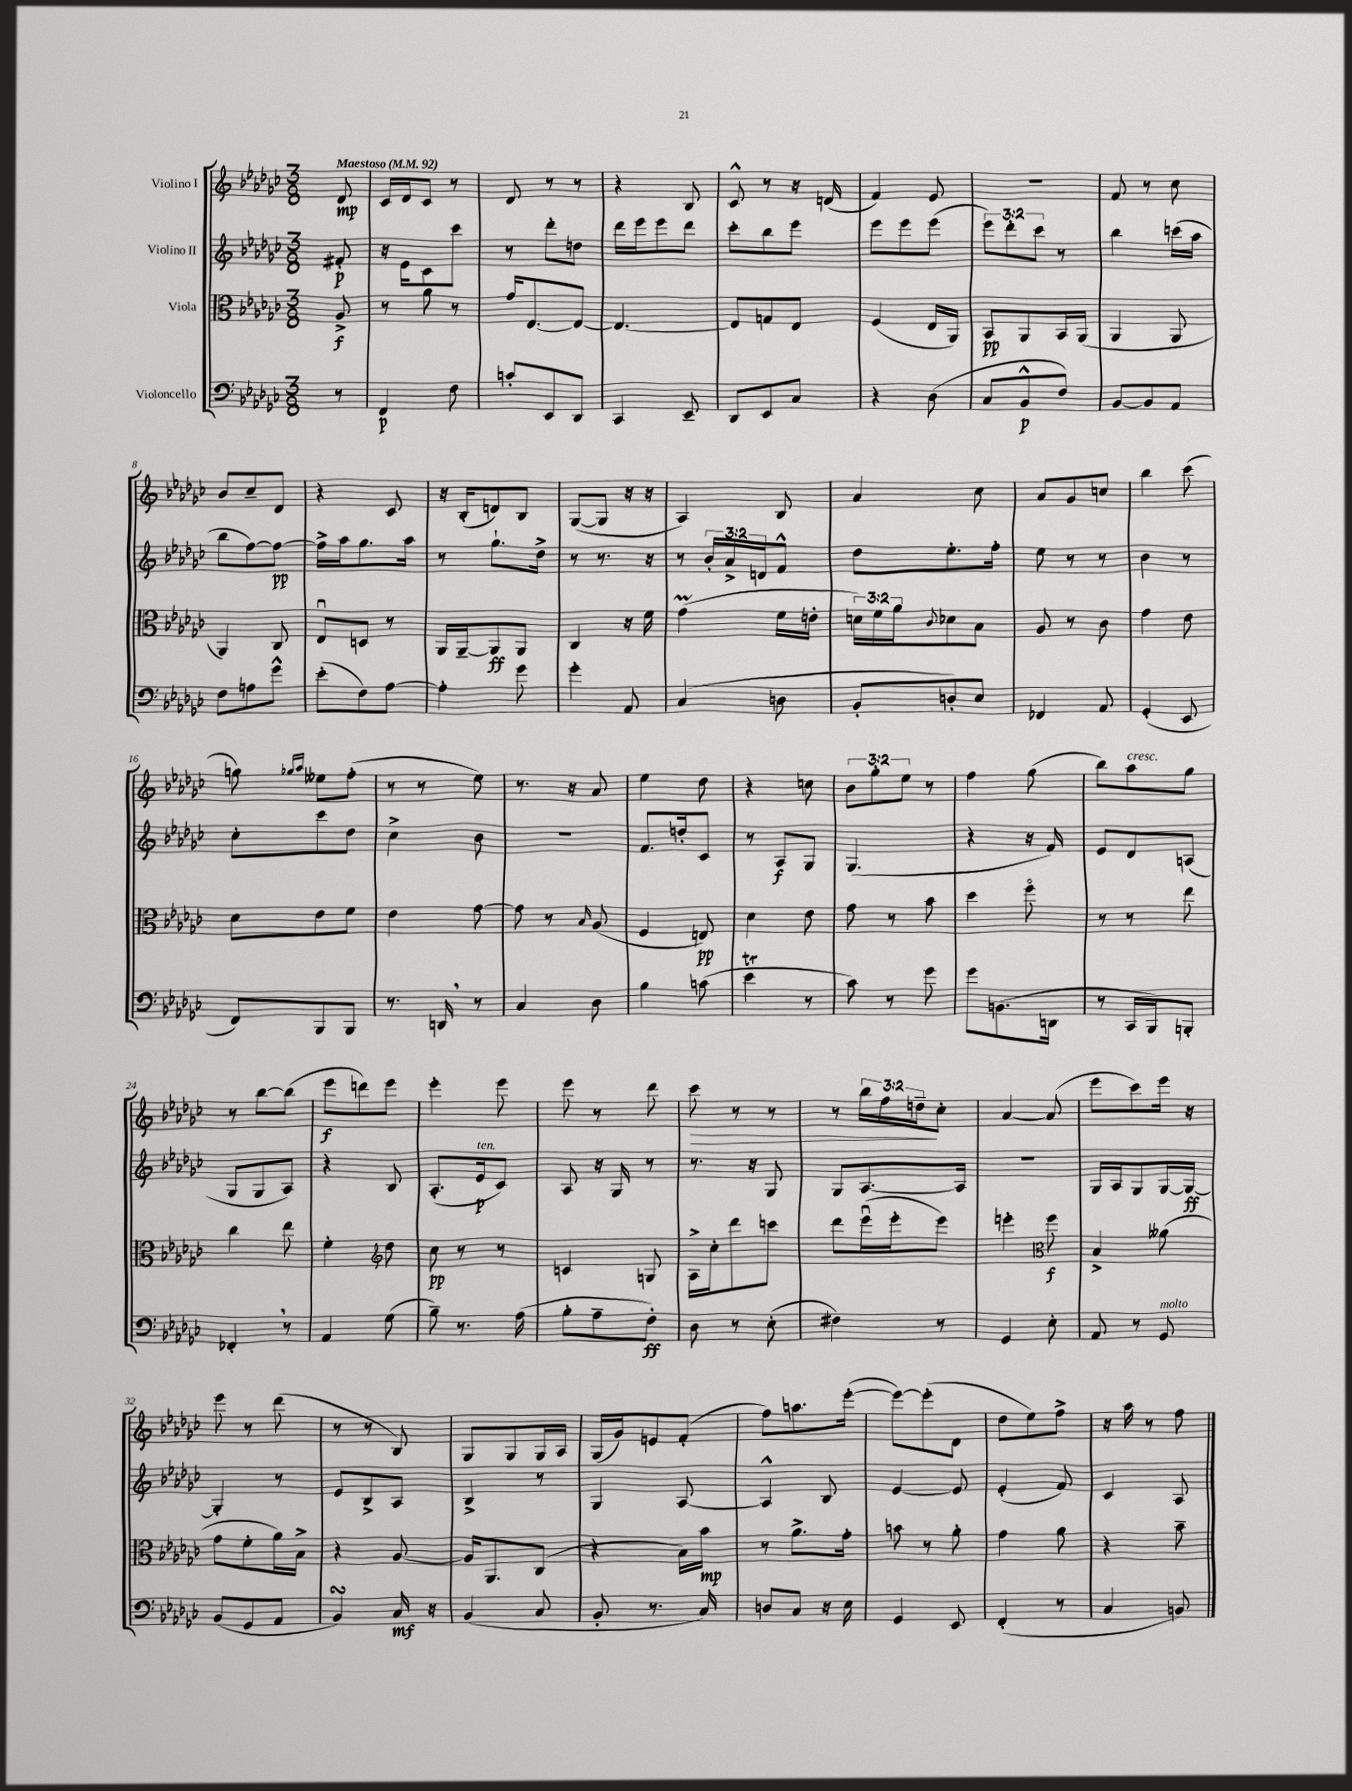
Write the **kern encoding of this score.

**kern	**kern	**kern	**kern
*staff4	*staff3	*staff2	*staff1
*clefF4	*clefC3	*clefG2	*clefG2
*k[b-e-a-d-g-c-]	*k[b-e-a-d-g-c-]	*k[b-e-a-d-g-c-]	*k[b-e-a-d-g-c-]
*M3/8	*M3/8	*M3/8	*M3/8
*MM92	*MM92	*MM92	*MM92
8r	8A-^	8f#'	8d-
=	=	=	=
4FF	8r	16r	16c-
.	.	16e-	16d-
.	8a-	8c-	8c-
8F	8r	8ccc-	8r
=	=	=	=
8c'	16g-	8r	8d-
.	[8.E-	.	.
8EE-	.	8ddd-'	8r
8DD-	8E-_	8dd	8r
=	=	=	=
4CC-	4.E-_	16ddd-	4r
.	.	16eee-	.
.	.	8eee-	.
8EE-~	.	8ddd-	8B-
=	=	=	=
8DD-	8E-]	8ccc-'	8c-^^
8EE-	8G	8bb-	8r
8C-	8E-	8eee-	16r
.	.	.	(16d
=	=	=	=
4r	(4F	8eee-	4f)
.	.	8eee-	.
(8D-	16E-	(8eee-	8e-
.	16AA-)	.	.
=	=	=	=
8C-	8BB-	12eee-)	4.r
.	.	12ddd-'	.
8BB-^^	8AA-	.	.
.	.	12ccc-	.
8F)	16BB-	8r	.
.	(16AA-	.	.
=	=	=	=
[8BB-	4AA-	4bb-	8f
8BB-]	.	.	8r
8AA-	8AA-	(16ccc	8cc-
.	.	16aa-	.
=	=	=	=
8F	4AA-)	8bb-	8b-
8A	.	[8ff)	8cc-~
8g-^^	8C-	8ff_	8d-
=	=	=	=
(8e-'	8E-u	16ff^]	4r
.	.	16aa-	.
8F)	8D	8.gg-	.
[8A-	8r	.	8c-
.	.	16aa-	.
=	=	=	=
4A-']	16AA-	8r	16r
.	[16AA-~	.	(16B-'
.	8AA-]	8.gg-`	8d)
8g-	8AA-	.	8B-
.	.	16dd-^	.
=	=	=	=
4g-'	4C-	8r	([8G-
.	.	8.r	8G-]
8AA-	16r	.	16r
.	16f	16r	16r
=	=	=	=
(4C-	(4g-	8r	4A-)
.	.	24b-'	.
.	.	24a-^	.
.	.	24d	.
8D	16f	8f^^	8B-
.	16e'	.	.
=	=	=	=
8BB-'	24d)	8dd-	4a-
.	24f	.	.
.	24a-	.	.
.	8qqc-	.	.
8D')	8d-	8.ee-'	.
8E-	8B-	.	8cc-
.	.	16ff'	.
=	=	=	=
4FF-	8A-	8ee-	8a-
.	8r	8r	8g-
8AA-	8c-	8r	8cc
=	=	=	=
(4GG-'	4g-	4b-	4bb-
8EE-	8e-	8r	(8ccc-
=	=	=	=
8FF)	8d-	8cc-'	8gg)
.	.	.	16qqgg-
.	.	.	16qqaa-
8BBB-	8e-	8ccc-	8ee--
8BBB-	8f	8dd-	(8ff'
=	=	=	=
8.r	4e-	4cc-^	8r
.	.	.	8r
16DD	.	.	.
8r	[8g-	8b-	8ee-)
=	=	=	=
4C-	8g-]	4.r	8.r
.	8r	.	.
.	.	.	16r
.	16qqB-	.	.
8D-	(8A-	.	8a-
=	=	=	=
4B-	4F	8.f	4ee-
.	.	16dd'	.
(8c	8E)	8c-	8dd-
=	=	=	=
4e-	4d-	8r	4r
.	.	8A-	.
8r	8e-	8G-	8cc
=	=	=	=
8c-)	8g-	(4.G-	12b-
.	.	.	12gg-'
8r	8r	.	.
.	.	.	12ee-
8g-	8b-	.	8r
=	=	=	=
8g-	4dd-	4r	4ff
(8.BB	.	.	.
.	8ffo	16r	(8gg-
16DD	.	16f)	.
=	=	=	=
8r	8r	8e-	8bb-)
16CC-	8r	8d-	8aa-
16BBB-)	.	.	.
8BBB'	8ee-	(8A	8gg-
=	=	=	=
4FF-'	4cc-	8G-	8r
.	.	8G-	[8bb-
8r	8ee-	8A-)	(8bb-]
=	=	=	=
4AA-	4f'	4r	8eee-
.	.	.	8ddd)
*	*clefG2	*	*
(8G-	8dd-	8B-	8eee-
=	=	=	=
8B-~)	8cc-	(8.A-'	4eee-'
8.r	8r	.	.
.	.	16e-	.
.	8r	8c-)	8eee-
(16A-	.	.	.
=	=	=	=
8B-'	4c	8A-	8eee-
8A-~	.	16r	8r
.	.	16G-	.
8F')	8G	8r	8ddd-
=	=	=	=
8D-	16A-^	8.r	8ccc-
.	16cc-'	.	.
8r	8ddd-	.	8r
.	.	16r	.
(8E-'	8ccc	8G-	8r
=	=	=	=
4F#)	8ddd-	8G-	8r
.	(16eee-u	[8.A-	24bb-
.	.	.	24ff
.	16eee-'	.	.
.	.	.	24dd~
8r	8eee-)	.	8cc-'
.	.	16A-]	.
=	=	=	=
4GG-	4eee'	4.r	[4a-
*	*clefC3	*	*
8E-'	8ff	.	(8a-]
=	=	=	=
8AA-	4B-^	16G-	8eee-
.	.	16A-	.
8r	.	8G-	8ccc-)
8GG-	(8a--	[16G-	16eee-
.	.	16G-_	16r
=	=	=	=
(8BB-	8g-	4G-']	8eee-
8GG-	8f'	.	8r
8AA-	16a-)	8r	(8ddd-
.	16B-^	.	.
=	=	=	=
4BB-)	4r	8e-	8r
.	.	8B-^	8r
16C-	[8A-	8A-	8B-)
16r	.	.	.
=	=	=	=
(4BB-	16A-]	4B-^	8G-
.	8.AA-	.	.
.	.	.	8G-
8C-	(8C-	8r	16G-
.	.	.	16A-
=	=	=	=
8BB-'	4r	4G-	(16G-
.	.	.	16g-)
8.r	.	.	8e
.	16B-)	[8A-	(8f'
16C-)	16b-	.	.
=	=	=	=
8D	8r	4A-^^]	8ff)
8C-	8.a-^	.	8.aa
16r	.	8B-	.
16E-	16g-'	.	([16eee-'
=	=	=	=
4GG-	8b	[4e-	8eee-_)
.	8r	.	(8eee-']
8EE-	8a-'	8e-]	8d-
=	=	=	=
(4FF'	4g-	(4e-'	8dd-
.	.	.	8ee-)
8r	8a-	8f)	8ff^
=	=	=	=
4C-	4r	4c-	16r
.	.	.	16aa-
.	.	.	8r
8BB)	8b-~	8A-	8ff
==	==	==	==
*-	*-	*-	*-
